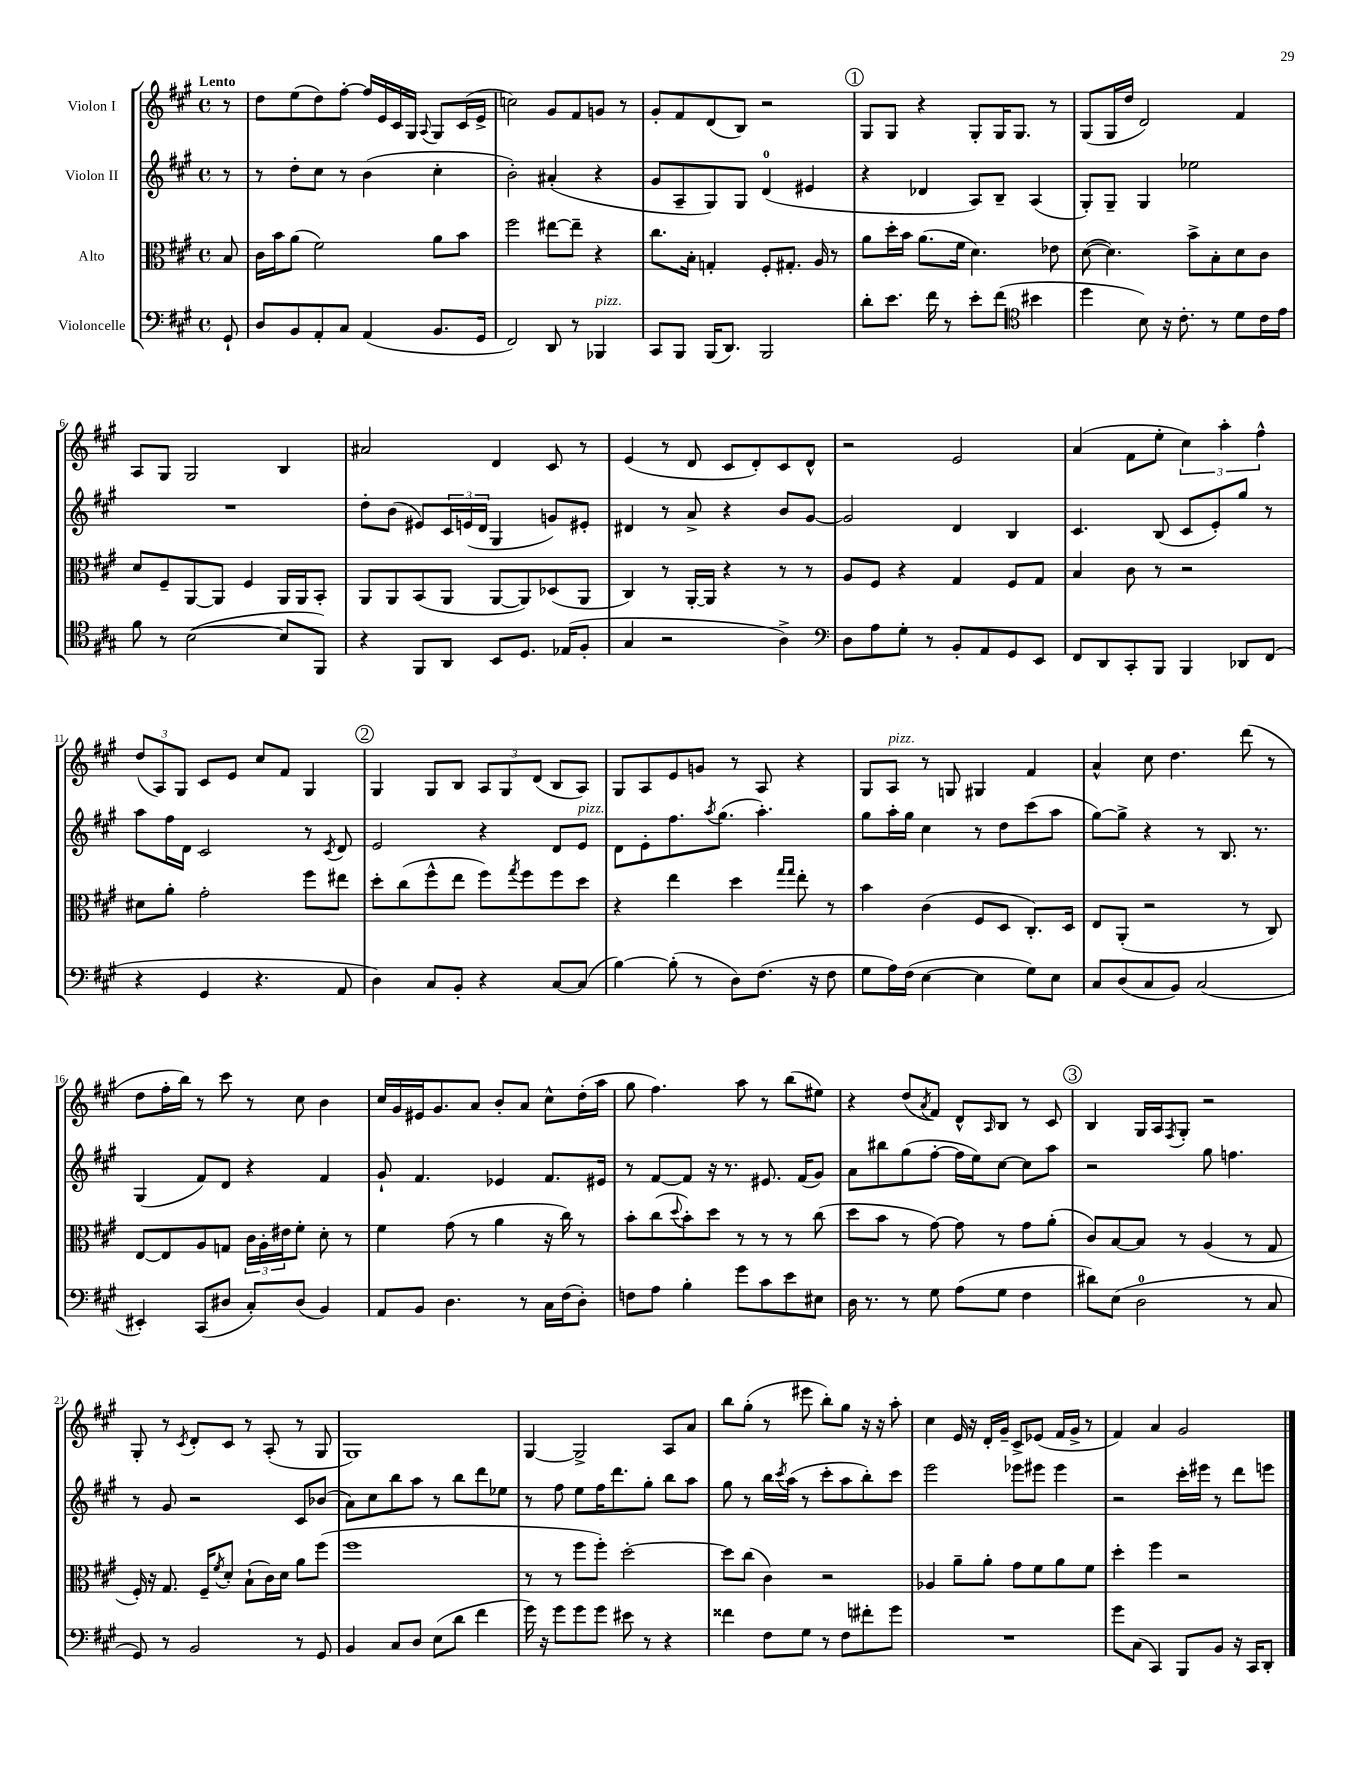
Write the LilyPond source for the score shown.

<<
\new StaffGroup <<
\new Staff = "s0" \with { instrumentName = "Violon I" } {
    \clef treble \key a \major \defaultTimeSignature \time 4/4 \partial 8 \tempo "Lento"
    r8 |
    d''8 e''8( d''8) fis''8~-. fis''16 e'16 cis'16 gis16 \appoggiatura { a8 } gis8 cis'16( e'16-> |
    c''2) gis'8 fis'8 g'8 r8 |
    gis'8-. fis'8 d'8( b8) r2 |
    \mark \markup { \circle "1" } gis8 gis8 r4 gis8-. gis16 gis8. r8 |
    gis8( gis16 d''16 d'2) fis'4 |
    a8 gis8 gis2 b4 |
    ais'2 d'4 cis'8 r8 |
    e'4( r8 d'8 cis'8 d'8-.) cis'8 d'8-^ |
    r2 e'2 |
    a'4( fis'8 e''8-. \tuplet 3/2 { cis''4) a''4-. fis''4-^ } |
    \tuplet 3/2 { d''8( a8) gis8 } cis'8 e'8 cis''8 fis'8 gis4 |
    \mark \markup { \circle "2" } gis4 gis8 b8 \tuplet 3/2 { a8 gis8 d'8( } b8 a8) |
    gis8 a8 e'8 g'8 r8 a8 r4 |
    gis8 a8^\markup { \italic "pizz." } r8 g8 gis4 fis'4 |
    a'4-^ cis''8 d''4. d'''8( r8 |
    d''8 fis''16-. b''16) r8 cis'''8 r8 cis''8 b'4 |
    cis''16 gis'16 eis'16 gis'8. a'8 b'8-. a'8 cis''8-^ d''16-.( a''16 |
    gis''8 fis''4.) a''8 r8 b''8( eis''8) |
    r4 d''8( \acciaccatura { a'8 } fis'8) d'8-^ \grace { a16 } b8 r8 cis'8 |
    \mark \markup { \circle "3" } b4 gis16 a16 \acciaccatura { fis8 } gis8-. r2 |
    gis8-. r8 \acciaccatura { cis'8 } d'8-. cis'8 r8 a8-.( r8 gis8 |
    gis1) |
    gis4~ gis2-> a8 a'8 |
    b''8 gis''8-.( r8 eis'''8 b''8-.) gis''8 r16 r16 a''8-. |
    cis''4 e'16 r16 d'16-. gis'16-- cis'8-> ees'8( fis'16 gis'16-> r8 |
    fis'4) a'4 gis'2 \bar "|." |
}
\new Staff = "s1" \with { instrumentName = "Violon II" } {
    \clef treble \key a \major \defaultTimeSignature \time 4/4 \partial 8
    r8 |
    r8 d''8-. cis''8 r8 b'4( cis''4-. |
    b'2-.) ais'4-.( r4 |
    gis'8 a8-- gis8) gis8 d'4-0( eis'4 |
    \mark \markup { \circle "1" } r4 des'4 a8) b8-- a4( |
    gis8-.) gis8-- gis4 ees''2 |
    R1 |
    d''8-. b'8( eis'8) \tuplet 3/2 { cis'16 e'16( d'16 } gis4 g'8) eis'8-. |
    dis'4 r8 a'8-> r4 b'8 gis'8~ |
    gis'2 d'4 b4 |
    cis'4. b8( cis'8 e'8-.) gis''8 r8 |
    a''8 fis''16 d'16 cis'2 r8 \acciaccatura { cis'8 } d'8 |
    \mark \markup { \circle "2" } e'2 r4 d'8 e'8^\markup { \italic "pizz." } |
    d'8 e'8-. fis''8. \acciaccatura { a''8 } gis''8.( a''4.-.) |
    gis''8 a''16-. gis''16 cis''4 r8 d''8 cis'''8( a''8 |
    gis''8~) gis''8-> r4 r8 b8. r8. |
    gis4( fis'8) d'8 r4 fis'4 |
    gis'8-! fis'4. ees'4 fis'8. eis'16 |
    r8 fis'8~ fis'8 r16 r8. eis'8. fis'16( gis'8) |
    a'8 bis''8 gis''8( fis''8~-. fis''16 e''16) cis''8~ cis''8 a''8 |
    \mark \markup { \circle "3" } r2 gis''8 f''4. |
    r8 gis'8 r2 cis'8 bes'8( |
    a'8) cis''8 b''8 a''8 r8 b''8 d'''8 ees''8 |
    r8 fis''8 e''8 fis''16 d'''8. gis''8-. b''8 a''8 |
    gis''8 r8 b''16 \acciaccatura { cis'''8 } a''16( r8 cis'''8-. a''8 b''8-.) cis'''8 |
    e'''2 ees'''8 eis'''8 eis'''4 |
    r2 cis'''16-. eis'''16 r8 d'''8 e'''8 \bar "|." |
}
\new Staff = "s2" \with { instrumentName = "Alto" } {
    \clef alto \key a \major \defaultTimeSignature \time 4/4 \partial 8
    b8 |
    cis'16 b'16 a'8( fis'2) a'8 b'8 |
    fis''2 eis''8~ eis''8-- r4 |
    cis''8. b16-. g4-. fis8-. gis8.-. a16 r8 |
    \mark \markup { \circle "1" } a'8 d''16-. b'16 a'8.( fis'16 d'4.) ees'8 |
    d'8~( d'4.) b'8-> b8-. d'8 cis'8 |
    d'8 fis8-- a,8~ a,8 fis4 a,16 a,16 b,8-. |
    a,8 a,8 b,8( a,8 a,8~ a,8) des8( a,8 |
    cis4) r8 a,16~-. a,16 r4 r8 r8 |
    a8 fis8 r4 gis4 fis8 gis8 |
    b4 cis'8 r8 r2 |
    dis'8 a'8-. gis'2-. fis''8 eis''8 |
    \mark \markup { \circle "2" } d''8-. cis''8( fis''8-^ e''8 fis''8) \acciaccatura { gis''8 } fis''8 fis''8 d''8 |
    r4 e''4 d''4 \grace { gis''16 gis''16 } e''8-. r8 |
    b'4 cis'4( fis8 d8 cis8.-.) d16 |
    e8 a,8-.( r2 r8 cis8) |
    e8~ e8 a8 g8 \tuplet 3/2 { cis'16 a16-. eis'16 } fis'8-. d'8-. r8 |
    fis'4 gis'8( r8 a'4 r16 cis''16) r8 |
    b'8-. cis''8( \appoggiatura { d''8 } b'8-.) d''8 r8 r8 r8 cis''8( |
    d''8 b'8 r8 gis'8~) gis'8 r8 gis'8 a'8-.( |
    \mark \markup { \circle "3" } cis'8) b8~ b8 r8 a4( r8 gis8 |
    fis16-.) r16 gis8. fis16-- \acciaccatura { fis'8 } d'8-. b8-!( cis'16) d'16 a'8 fis''8( |
    fis''1 |
    r8 r8 fis''8 fis''8-.) d''2~-. |
    d''8 cis''8( cis'4) r2 |
    aes4 a'8-- a'8-. gis'8 fis'8 a'8 fis'8 |
    d''4-. fis''4 r2 \bar "|." |
}
\new Staff = "s3" \with { instrumentName = "Violoncelle" } {
    \clef bass \key a \major \defaultTimeSignature \time 4/4 \partial 8
    gis,8-! |
    d8 b,8 a,8-. cis8 a,4( b,8. gis,16 |
    fis,2) d,8 r8 bes,,4^\markup { \italic "pizz." } |
    cis,8 b,,8 b,,16( d,8.) b,,2 |
    \mark \markup { \circle "1" } d'8-. e'8. fis'16 r8 e'8-. fis'8( \clef tenor bis'4 |
    d''4 b8) r16 cis'8.-. r8 d'8 cis'16 e'16 |
    fis'8 r8 b2~( b8 fis,8) |
    r4 fis,8 a,8 b,8 d8. ees16( fis8-. |
    gis4 r2 a4->) |
    \clef bass d8 a8 gis8-. r8 b,8-. a,8 gis,8 e,8 |
    fis,8 d,8 cis,8-. b,,8 b,,4 des,8 fis,8( |
    r4 gis,4 r4. a,8 |
    \mark \markup { \circle "2" } d4) cis8 b,8-. r4 cis8~ cis8( |
    b4~) b8-.( r8 d8) fis8.( r16 fis8 |
    gis8 a16) fis16( e4~ e4 gis8) e8 |
    cis8 d8( cis8 b,8) cis2( |
    eis,4-.) cis,8( dis8 cis8-.) dis8( b,4) |
    a,8 b,8 d4. r8 cis16 fis16( d8-.) |
    f8 a8 b4-. gis'8 cis'8 e'8 eis8 |
    d16 r8. r8 gis8 a8( gis8 fis4 |
    \mark \markup { \circle "3" } dis'8) e8( d2-0 r8 cis8 |
    gis,8) r8 b,2 r8 gis,8 |
    b,4 cis8 d8 e8( d'8 fis'4 |
    gis'16) r16 gis'8 gis'8 gis'8 eis'8 r8 r4 |
    fisis'4 fis8 gis8 r8 fis8 fis'8-. gis'8 |
    R1 |
    gis'8 cis8( cis,4) b,,8 b,8 r16 cis,16 d,8-. \bar "|." |
}
>>
>>
